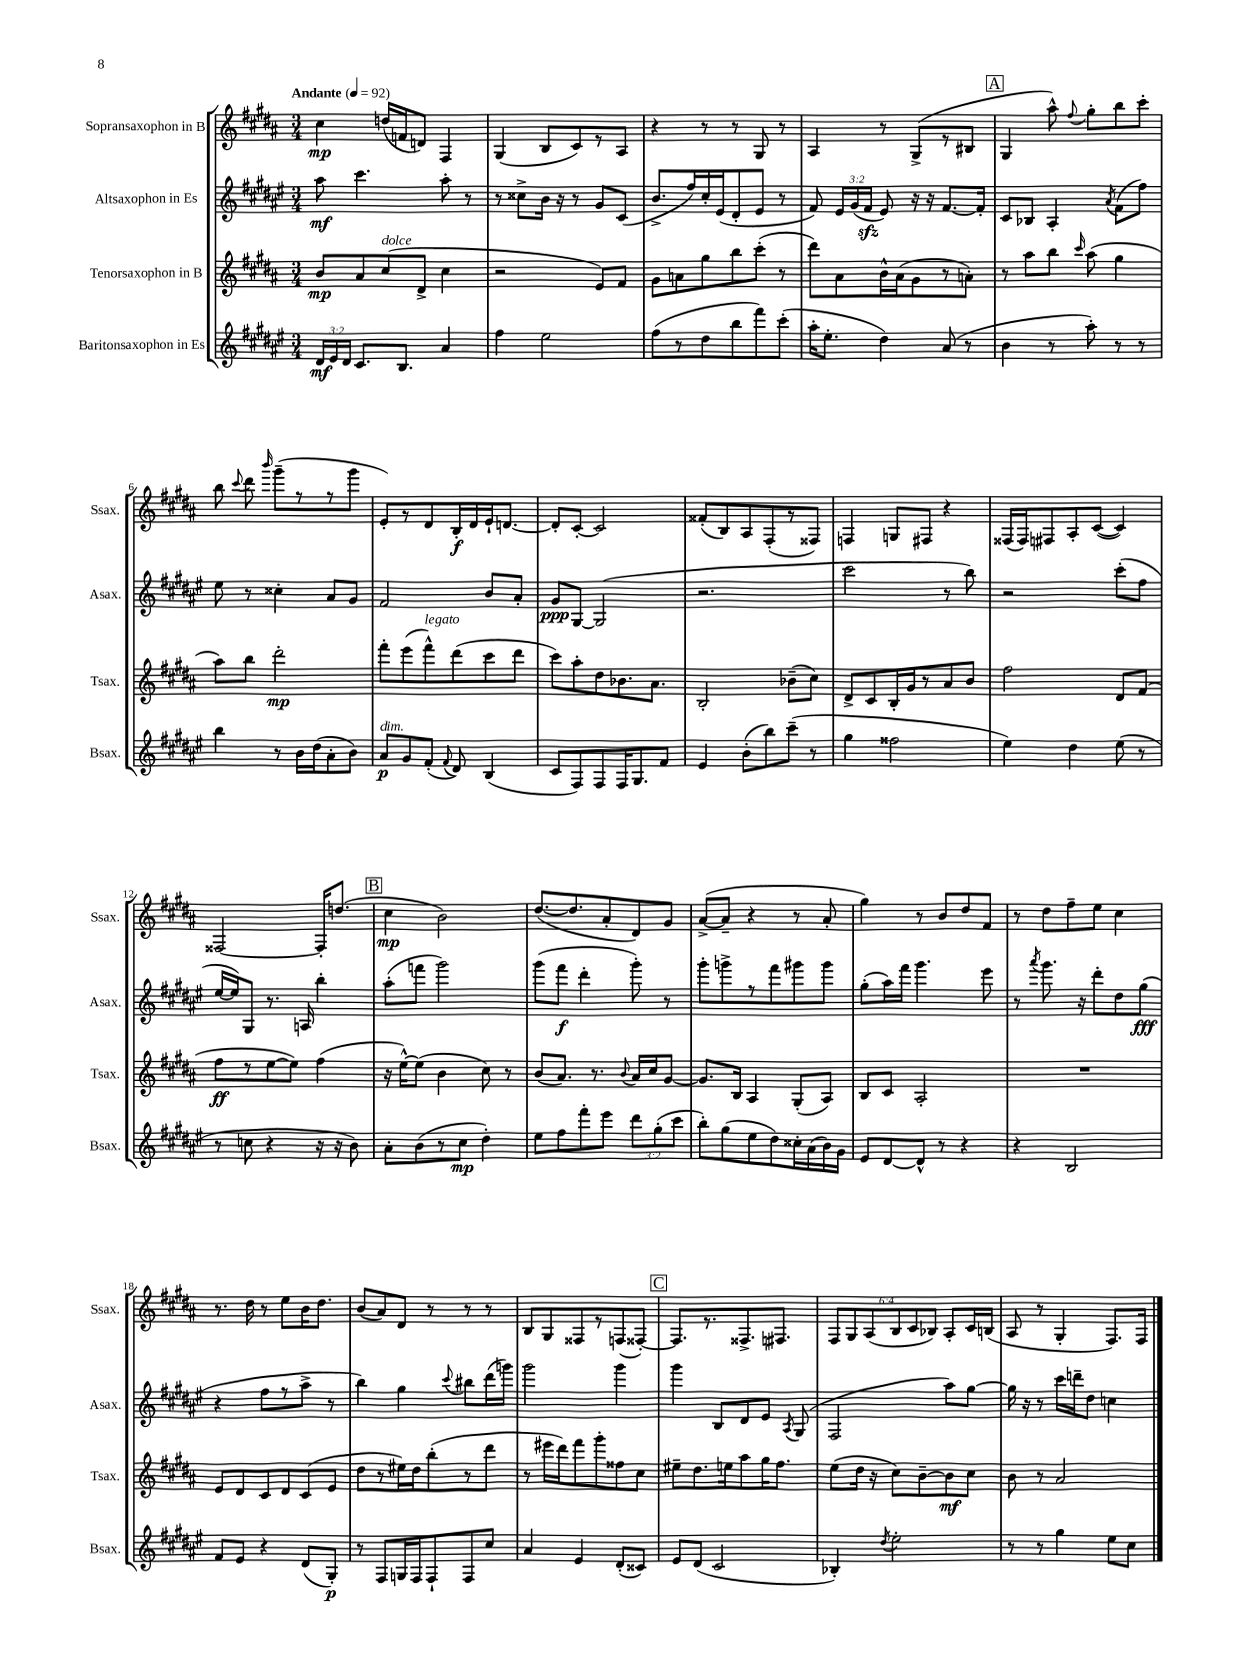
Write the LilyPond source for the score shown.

<<
\new StaffGroup <<
\new Staff = "s0" \with { instrumentName = "Sopransaxophon in B" shortInstrumentName = "Ssax." } {
    \clef treble \key b \major \numericTimeSignature \time 3/4 \override Staff.TupletNumber.text = #tuplet-number::calc-fraction-text \tempo "Andante" 4 = 92
    \autoBeamOff cis''4\mp d''16[( f'16 d'8]) fis4 |
    gis4( b8[ cis'8) r8 ais8] |
    r4 r8 r8 gis8 r8 |
    ais4 r8 gis8[->( r8 bis8] |
    \mark \markup { \box "A" } gis4 ais''8-^) \appoggiatura { fis''8 } gis''8[-. b''8 cis'''8]-. |
    b''8 \appoggiatura { cis'''8 } dis'''8 \grace { b'''16 } gis'''8[--( r8 r8 gis'''8] |
    e'8[-.) r8 dis'8 b16-.\f dis'16 e'16-! d'8.]~ |
    d'8[-. cis'8]~-. cis'2 |
    fisis'8[-.( b8) ais8 fis8-.( r8 fisis8]) |
    f4 g8[ fis8] r4 |
    fisis16[( fisis16) fis8 ais8-. cis'8]~( cis'4) |
    fisis2~ fisis16[-. d''8.]( |
    \mark \markup { \box "B" } cis''4\mp b'2) |
    dis''8.[~( dis''8. ais'8-. dis'8) gis'8] |
    ais'8[~->( ais'8]-- r4 r8 ais'8-. |
    gis''4) r8 b'8[ dis''8 fis'8] |
    r8 dis''8[ fis''8-- e''8] cis''4 |
    r8. dis''16 r8 e''8[ b'16 dis''8.] |
    b'8[( ais'8) dis'8] r8 r8 r8 |
    b8[ gis8 fisis8 r8 f8( fisis8]~-.) |
    \mark \markup { \box "C" } fisis8.[ r8. fisis8.-> fis8.] |
    \tuplet 6/4 { fis8[ gis8 ais8( b8 cis'8 bes8]) } ais8[-. cis'16 b16]( |
    ais8 r8 gis4-. fis8.[) fis16] \bar "|." |
}
\new Staff = "s1" \with { instrumentName = "Altsaxophon in Es" shortInstrumentName = "Asax." } {
    \clef treble \key fis \major \numericTimeSignature \time 3/4 \override Staff.TupletNumber.text = #tuplet-number::calc-fraction-text
    \autoBeamOff ais''8\mf cis'''4. ais''8-. r8 |
    r8 cisis''8[-> b'16] r16 r8 gis'8[ cis'8]( |
    b'8.[-> fis''16) cis''16-. eis'16( dis'8-. eis'8] r8 |
    fis'8) \tuplet 3/2 { eis'16[ gis'16( fis'16]\sfz } eis'8) r16 r16 fis'8.[~ fis'16]-. |
    \mark \markup { \box "A" } cis'8[ bes8] ais4-. \acciaccatura { ais'8 } fis'8[( fis''8]) |
    eis''8 r8 cisis''4-. ais'8[ gis'8] |
    fis'2 b'8[ ais'8]-. |
    gis'8[\ppp gis8]~ gis2( |
    r2. |
    cis'''2 r8 b''8) |
    r2 cis'''8[-.( fis''8] |
    eis''16[~ eis''16) gis8] r8. a16 b''4-. |
    \mark \markup { \box "B" } ais''8[-.( f'''8] gis'''2) |
    gis'''8[( fis'''8]\f dis'''4-. gis'''8-.) r8 |
    gis'''8[-. g'''8-> r8 fis'''8 gis'''8 gis'''8] |
    gis''8[-.( ais''16) fis'''16] gis'''4. eis'''8 |
    r8 \acciaccatura { ais'''8 } gis'''8. r16 dis'''8[-. dis''8 gis''8]\fff( |
    r4 fis''8[ r8 ais''8]-> r8 |
    b''4) gis''4 \appoggiatura { cis'''8 } bis''8[ dis'''16( g'''16]) |
    gis'''2 gis'''4 |
    \mark \markup { \box "C" } gis'''4 b8[ dis'8 eis'8] \acciaccatura { ais8 } gis8( |
    fis2 ais''8[) gis''8]~ |
    gis''16 r16 r8 cis'''16[ d'''16-- dis''8] c''4 \bar "|." |
}
\new Staff = "s2" \with { instrumentName = "Tenorsaxophon in B" shortInstrumentName = "Tsax." } {
    \clef treble \key b \major \numericTimeSignature \time 3/4
    \autoBeamOff b'8[\mp ais'8 cis''8^\markup { \italic "dolce" }( dis'8]-> cis''4 |
    r2 e'8[) fis'8] |
    gis'8[ a'8 gis''8 b''8 cis'''8]-.( r8 |
    dis'''8[) ais'8 b'16-^ ais'16( gis'8 r8 a'8]-.) |
    \mark \markup { \box "A" } r8 ais''8[ b''8] \grace { cis'''16 } ais''8( gis''4 |
    ais''8[) b''8] dis'''2-.\mp |
    fis'''8[-. e'''8( fis'''8-^^\markup { \italic "legato" }) dis'''8( cis'''8 dis'''8] |
    cis'''8[) ais''8-. dis''8 bes'8. ais'8.] |
    b2-. bes'8[--( cis''8]) |
    dis'8[-> cis'8 b16-. gis'16 r8 ais'8 b'8] |
    fis''2 dis'8[ fis'8]( |
    fis''8[\ff r8 e''8~ e''8]) fis''4( |
    \mark \markup { \box "B" } r16 e''16[~-^) e''8]( b'4 cis''8) r8 |
    b'8[( ais'8.]) r8. \appoggiatura { b'8 } ais'16[ cis''16 gis'8]~ |
    gis'8.[ b16] ais4 gis8[-.( ais8]) |
    b8[ cis'8] ais2-. |
    R2. |
    e'8[ dis'8 cis'8 dis'8 cis'8( e'8] |
    dis''8[ r8 eis''16) dis''16 b''8-.( r8 dis'''8] |
    r8 eis'''16[ dis'''16) fis'''8 gis'''8-. fisis''8 cis''8] |
    \mark \markup { \box "C" } eis''8[-- dis''8. e''16 ais''8 gis''16 fis''8.] |
    e''8[( dis''16] r16 cis''8[) b'8~-- b'8\mf cis''8] |
    b'8 r8 ais'2 \bar "|." |
}
\new Staff = "s3" \with { instrumentName = "Baritonsaxophon in Es" shortInstrumentName = "Bsax." } {
    \clef treble \key fis \major \numericTimeSignature \time 3/4 \override Staff.TupletNumber.text = #tuplet-number::calc-fraction-text
    \autoBeamOff \tuplet 3/2 { dis'16[\mf eis'16 dis'16] } cis'8.[ b8.] ais'4 |
    fis''4 eis''2 |
    fis''8[( r8 dis''8 b''8 fis'''8) cis'''8]-.( |
    ais''16[-. eis''8.]-. dis''4) ais'8( r8 |
    \mark \markup { \box "A" } b'4 r8 ais''8-.) r8 r8 |
    b''4 r8 b'16[ dis''16( ais'8-. b'8]) |
    ais'8[\p^\markup { \italic "dim." } gis'8 fis'8]-.( \appoggiatura { fis'8 } dis'8) b4( |
    cis'8[ fis8) fis8 fis16 gis8. fis'8] |
    eis'4 b'8[-.( b''8) cis'''8]--( r8 |
    gis''4 fisis''2 |
    eis''4) dis''4 eis''8( r8 |
    r8 c''8 r4 r16 r16 b'8) |
    \mark \markup { \box "B" } ais'8[-. b'8( r8 cis''8]\mp dis''4-.) |
    eis''8[ fis''8 fis'''8-. eis'''8] \tuplet 3/2 { dis'''8[ gis''8-.( cis'''8] } |
    b''8[-.) gis''8( eis''8 dis''8) cisis''16-. ais'16( b'16) gis'16] |
    eis'8[ dis'8~ dis'8]-^ r8 r4 |
    r4 b2 |
    fis'8[ eis'8] r4 dis'8[( gis8]-.\p) |
    r8 fis8[ g16 fis16 fis8-! fis8 cis''8] |
    ais'4 eis'4 dis'8[-.( cisis'8]) |
    \mark \markup { \box "C" } eis'8[ dis'8]( cis'2 |
    bes4-.) \acciaccatura { dis''8 } eis''2-. |
    r8 r8 gis''4 eis''8[ cis''8] \bar "|." |
}
>>
>>
